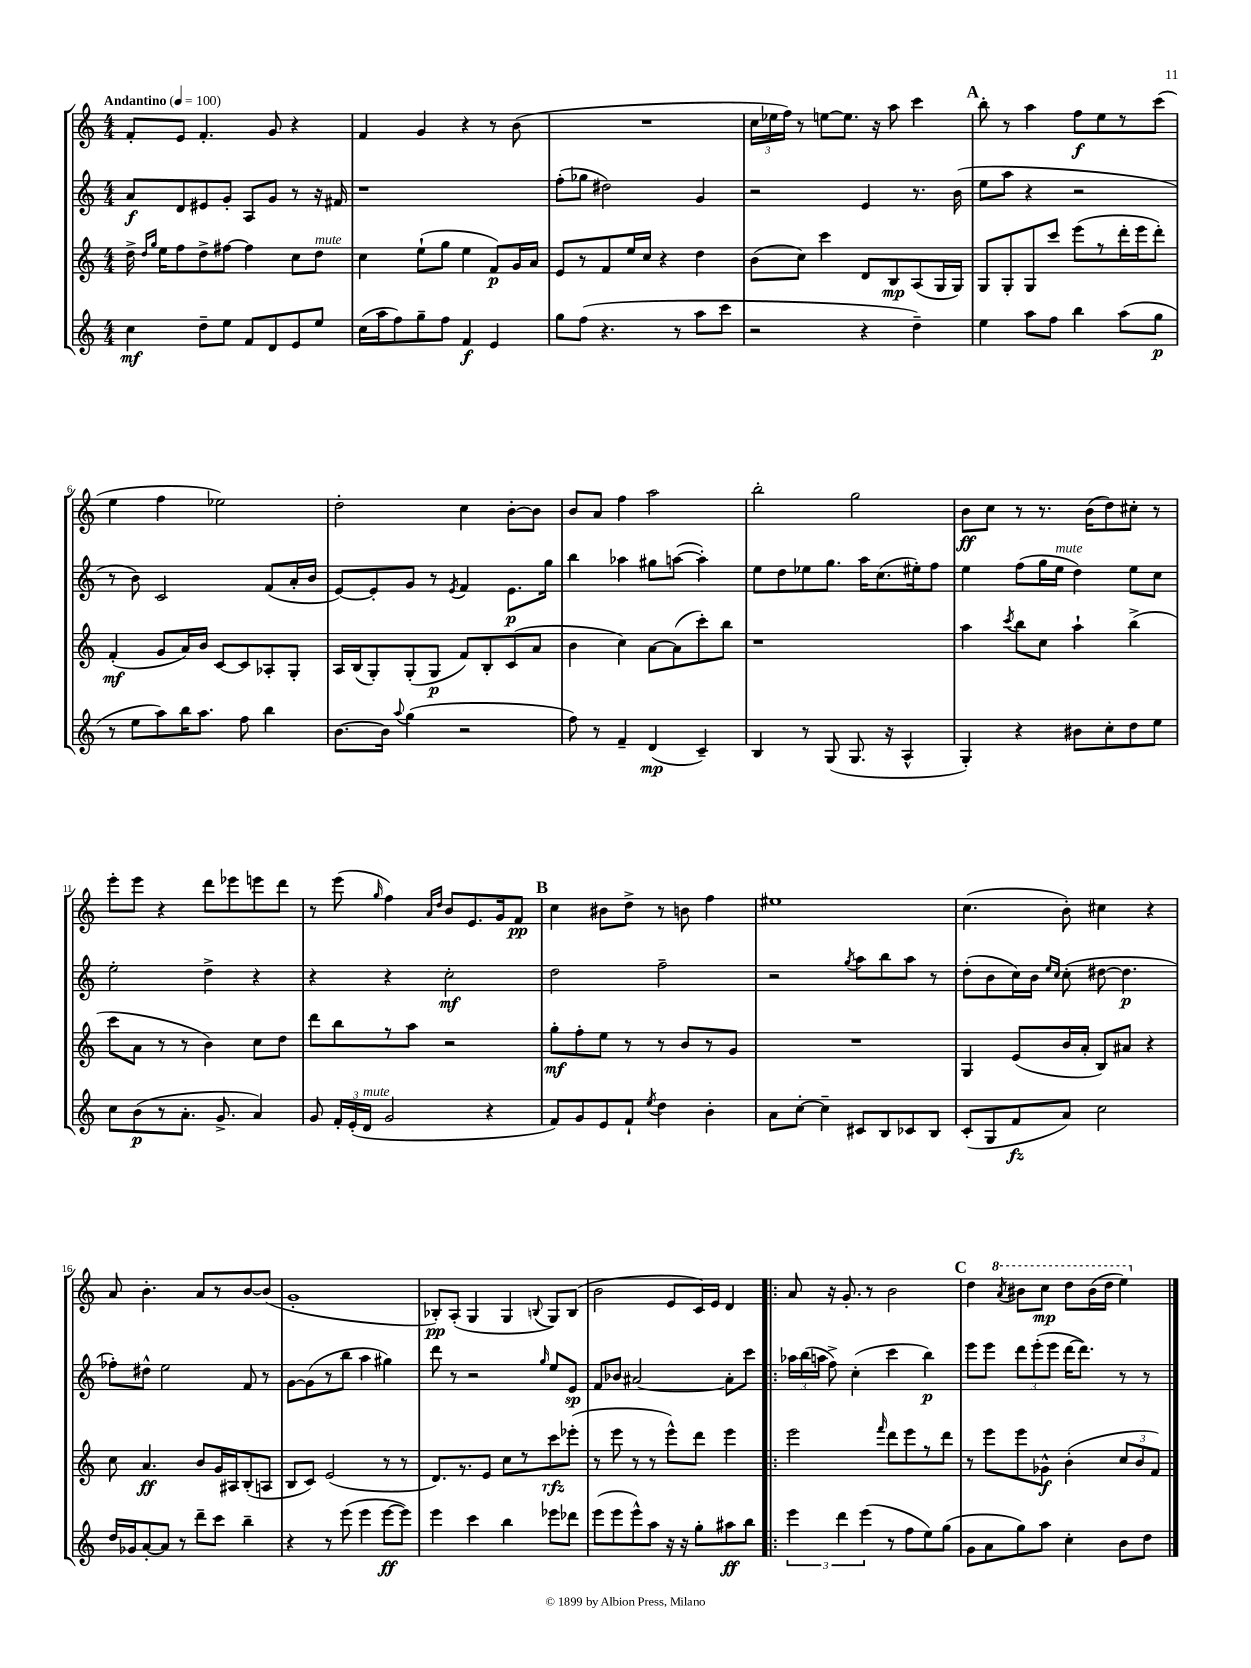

**kern	**kern	**kern	**kern
*staff4	*staff3	*staff2	*staff1
*clefG2	*clefG2	*clefG2	*clefG2
*k[]	*k[]	*k[]	*k[]
*M4/4	*M4/4	*M4/4	*M4/4
*MM100	*MM100	*MM100	*MM100
4cc	16dd^	8a	8f'
.	16qqdd	.	.
.	16qqgg	.	.
.	16ee	.	.
.	8ff	8d	8e
8dd~	8dd^	8e#	4.f'
8ee	[8ff#	8g'	.
8f	4ff#]	8A	.
8d	.	8g	8g
8e	8cc	8r	4r
8ee	8dd	16r	.
.	.	16f#	.
=	=	=	=
(16cc	4cc	1r	4f
16aa	.	.	.
8ff)	.	.	.
8gg~	(8ee`	.	4g
8ff	8gg	.	.
4f	4ee	.	4r
4e	8f)	.	8r
.	16g	.	(8b
.	16a	.	.
=	=	=	=
8gg	8e	(8ff'	1r
(8ff	8r	8gg-	.
4.r	8f	2dd#)	.
.	16ee	.	.
.	16cc	.	.
.	4r	.	.
8r	.	.	.
8aa	4dd	4g	.
8ccc	.	.	.
=	=	=	=
2r	(8b	2r	24cc
.	.	.	24ee-
.	.	.	24ff)
.	8cc)	.	8r
.	4ccc	.	[8ee
.	.	.	8.ee]
4r	8d	4e	.
.	.	.	16r
.	8B	.	8aa
4dd~)	(8A	8.r	4ccc
.	16G	.	.
.	16G)	(16b	.
=	=	=	=
4ee	8G	8ee	8bb'
.	8G'	8aa	8r
8aa	8G	4r	4aa
8ff	8ccc	.	.
4bb	(8eee	2r	8ff
.	8r	.	8ee
(8aa	16ddd'	.	8r
.	16eee	.	.
8gg	8ddd')	.	(8ccc
=	=	=	=
8r	(4f'	8r	4ee
8ee	.	8b)	.
8aa)	8g	2c	4ff
16bb	16a)	.	.
8.aa	16b	.	.
.	[8c	.	2ee-)
8ff	8c]	.	.
4bb	8A-'	(8f	.
.	8G'	16a'	.
.	.	16b	.
=	=	=	=
[8.b	16A	[8e)	2dd'
.	(16B	.	.
.	8G')	8e']	.
16b]	.	.	.
8qqaa	.	.	.
(4gg	(8G'	8g	.
.	8G	8r	.
.	.	8qe	.
2r	8f)	4f	4cc
.	8B'	.	.
.	(8c	8.e	[8b'
.	8a	.	8b]
.	.	16gg	.
=	=	=	=
8ff)	4b	4bb	8b
8r	.	.	8a
4f~	4cc)	4aa-	4ff
(4d	[8a	8gg#	2aa
.	(8a]	([8aa	.
4c~)	8ccc')	4aa'])	.
.	8bb	.	.
=	=	=	=
4B	1r	8ee	2bb'
.	.	8dd	.
8r	.	8ee-	.
(8G	.	8.gg	.
8.G	.	.	2gg
.	.	16aa	.
.	.	(8.cc	.
16r	.	.	.
4A^^	.	.	.
.	.	16ee#')	.
.	.	8ff	.
=	=	=	=
4G')	4aa	4ee	8b
.	.	.	8cc
.	8qccc	.	.
4r	8bb	(8ff	8r
.	8cc	16gg	8.r
.	.	16ee	.
8b#	4aa`	4dd)	.
.	.	.	(16b
8cc'	.	.	8dd)
8dd	(4bb^	8ee	8cc#'
8ee	.	8cc	8r
=	=	=	=
8cc	8ccc	2ee'	8eee'
(8b	8a	.	8eee
8r	8r	.	4r
8.a'	8r	.	.
.	4b)	4dd^	8ddd
8.g^	.	.	.
.	.	.	8eee-
4a)	8cc	4r	8eee
.	8dd	.	8ddd
=	=	=	=
8g	8ddd	4r	8r
24f'	8bb	.	(8eee
(24e'	.	.	.
24d	.	.	.
.	.	.	16qqgg
2g	8r	4r	4ff)
.	8aa	.	.
.	.	.	16qqa
.	.	.	16qqdd
.	2r	2cc'	8b
.	.	.	8.e
4r	.	.	.
.	.	.	16g
.	.	.	8f
=	=	=	=
8f)	8gg'	2dd	4cc
8g	8ff'	.	.
8e	8ee	.	8b#
8f`	8r	.	8dd^
8qee	.	.	.
4dd	8r	2ff~	8r
.	8b	.	8b
4b'	8r	.	4ff
.	8g	.	.
=	=	=	=
8a	1r	2r	1ee#
[8cc'	.	.	.
4cc~]	.	.	.
.	.	8qgg	.
8c#	.	8aa	.
8B	.	8bb	.
8c-	.	8aa	.
8B	.	8r	.
=	=	=	=
(8c'	4G	(8dd'	(4.cc
8G	.	8b	.
8f	(8e	16cc)	.
.	.	16b	.
.	.	16qqee	.
.	.	16qqcc	.
8a)	16b	(8cc'	8b')
.	16a'	.	.
2cc	8B)	[8dd#	4cc#
.	8a#	4.dd#]	.
.	4r	.	4r
=	=	=	=
16dd	8cc	8ff-')	8a
16g-	.	.	.
[8a'	4.a	8dd#^^	4.b'
8a]	.	2ee	.
8r	.	.	.
8ddd~	8b	.	8a
8ccc	16g	.	8r
.	16A#	.	.
4bb~	(8B'	8f	[8b
.	8A	8r	(8b]
=	=	=	=
4r	8B	[8g	1g'
.	8c)	(8g]	.
8r	(2e	8r	.
(8eee	.	8bb	.
4eee	.	4aa	.
[8eee	8r	4gg#)	.
8eee])	8r	.	.
=	=	=	=
4eee	8.d)	8ddd	8B-')
.	.	8r	(8A'
.	8.r	.	.
4ccc	.	2r	4G
.	8e	.	.
4bb	8cc	.	4G
.	8r	.	.
.	.	16qqgg	8qqB
8eee-	8ccc	8ee	8G)
8ddd-	(8eee-'	8e	(8B
=	=	=	=
(8eee	8r	8f	2b
8eee	8eee	8b-	.
8eee^^)	8r	[2a#	.
8aa	8r	.	.
16r	8eee^^)	.	8e
16r	.	.	.
8gg'	8ddd	.	16c)
.	.	.	16e
8aa#	4eee	8a#']	4d
8bb	.	8ccc	.
=!|:	=!|:	=!|:	=!|:
6eee	2eee	24aa-	8a
.	.	(24bb	.
.	.	24aa	.
.	.	8ff^)	16r
6ddd	.	.	.
.	.	.	8.g'
.	.	(4cc'	.
(6eee	.	.	.
.	.	.	8r
.	16qqfff	.	.
8r	8ddd	4ccc	2b
8ff	8eee	.	.
8ee)	8r	4bb)	.
(8gg	8ddd	.	.
=	=	=	=
8g	8r	8eee	4dd
8a	8eee	8eee	.
.	.	.	8qaa
8gg)	8eee	12ddd	8bb#
.	.	(12eee'	.
8aa	8g-^^	.	8ccc
.	.	12eee	.
4cc'	(4b'	[16ddd	8ddd
.	.	8.ddd])	.
.	.	.	(16bb#
.	.	.	16ddd
8b	12cc	8r	4eee)
.	12b	.	.
8dd	.	8r	.
.	12f)	.	.
==	==	==	==
*-	*-	*-	*-
